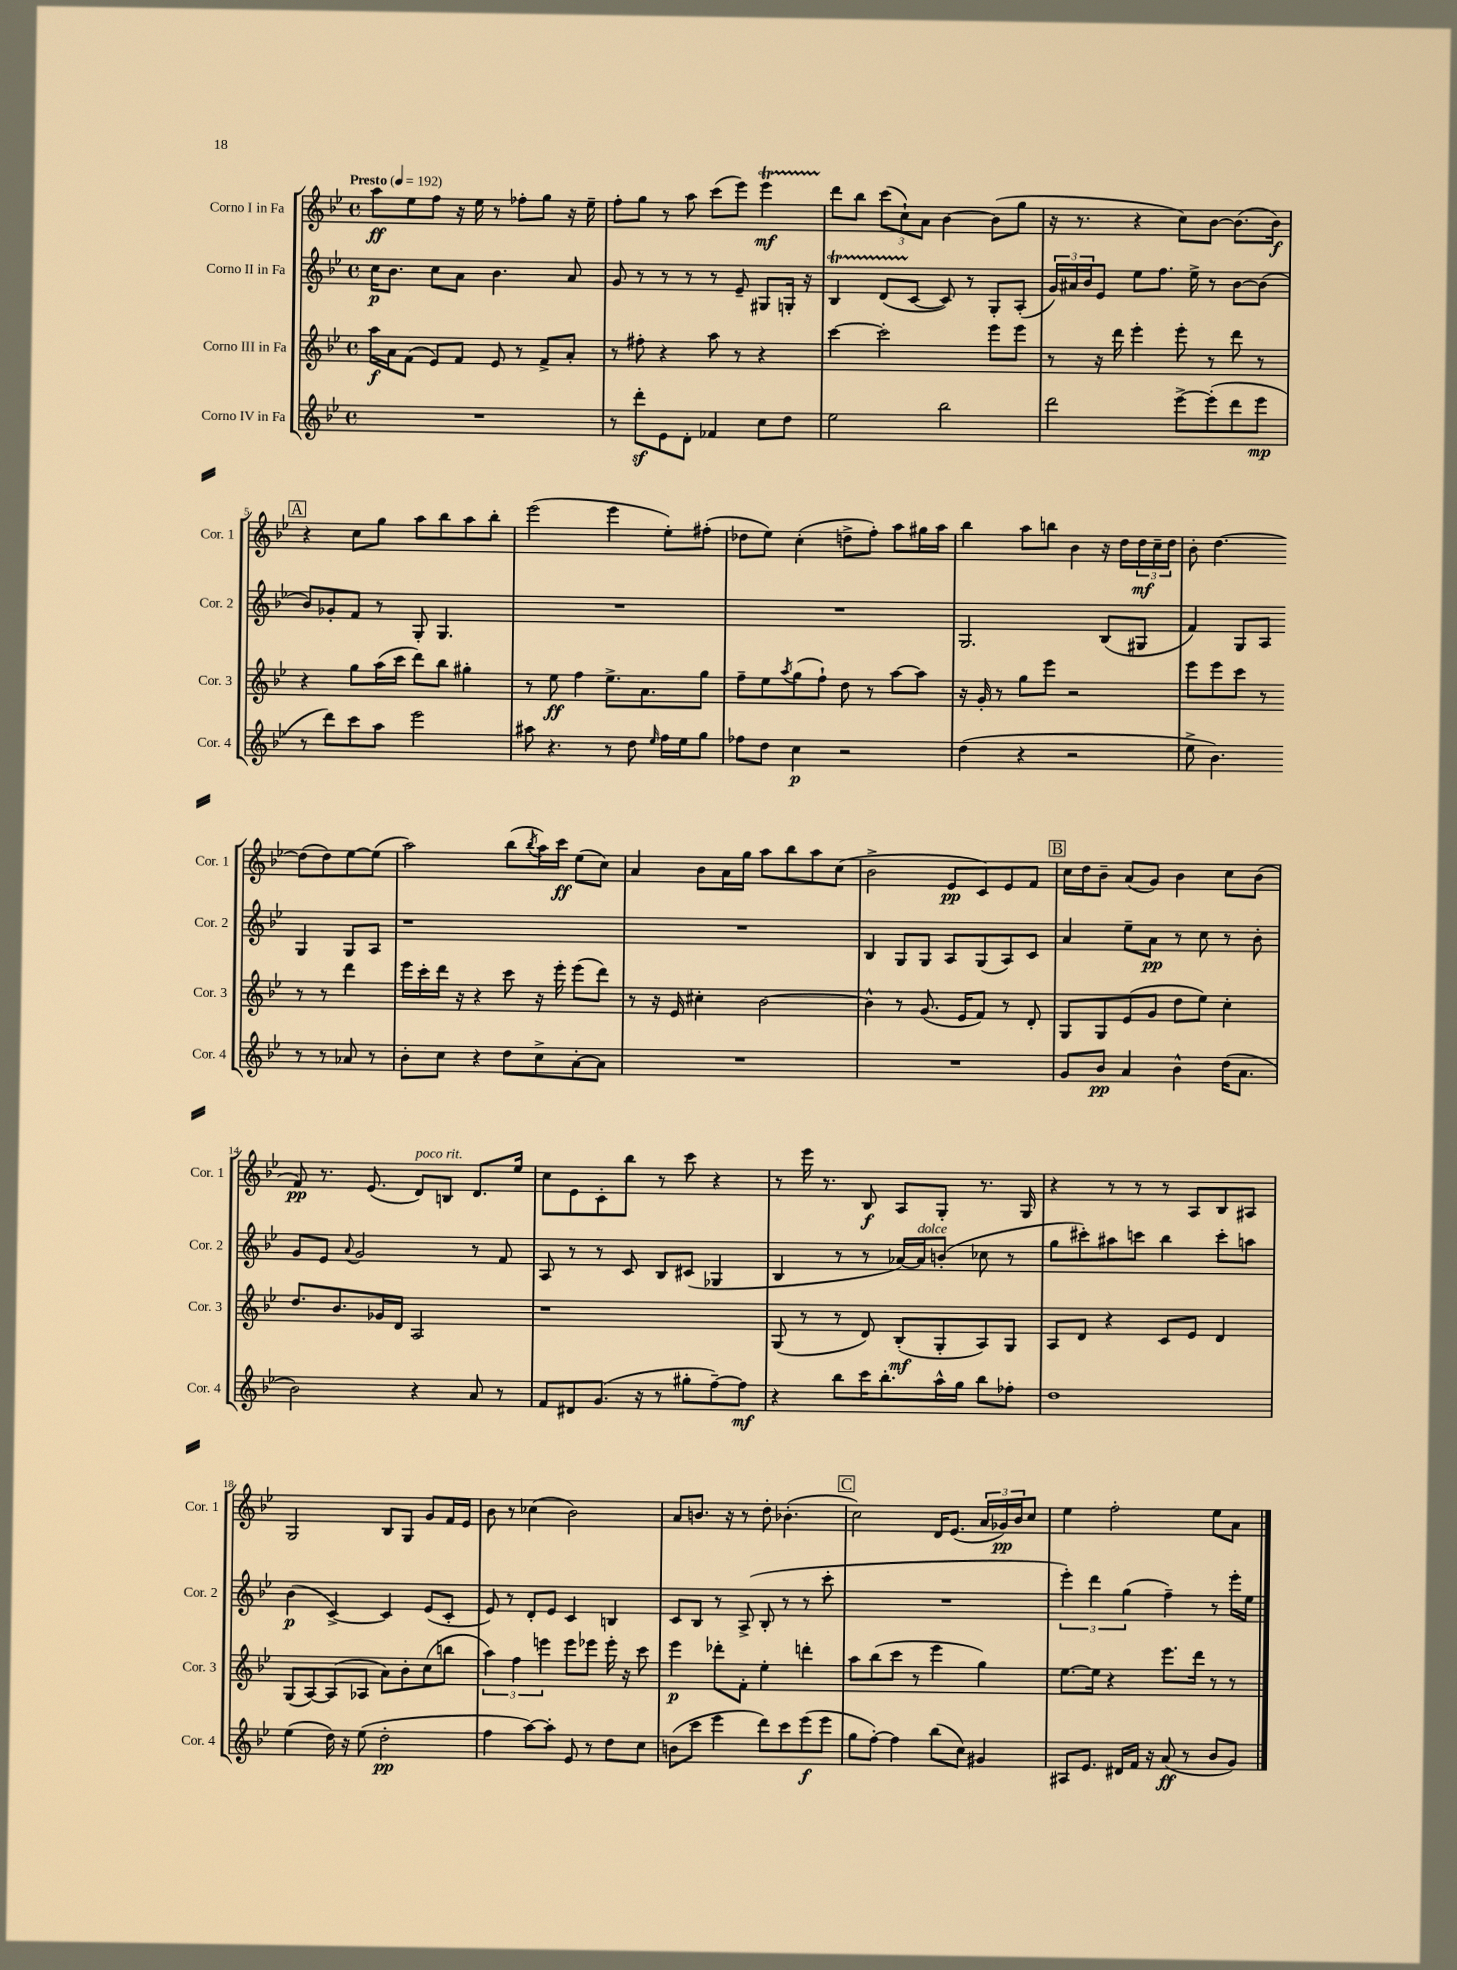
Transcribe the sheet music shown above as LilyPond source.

<<
\new StaffGroup <<
\new Staff = "s0" \with { instrumentName = "Corno I in Fa" shortInstrumentName = "Cor. 1" } {
    \clef treble \key bes \major \defaultTimeSignature \time 4/4 \tempo "Presto" 4 = 192
    a''8\ff ees''8 f''8 r16 ees''16 r8 fes''8-. g''8 r16 ees''16-- |
    f''8-. g''8 r8 a''8 c'''8( ees'''8) ees'''4\startTrillSpan\mf |
    d'''8\stopTrillSpan bes''8 \tuplet 3/2 { c'''8( c''8-!) a'8 } bes'4~ bes'8( g''8 |
    r16 r8. r4 c''8) bes'8~ bes'8.( bes'16\f) |
    \mark \markup { \box "A" } r4 c''8 g''8 a''8 bes''8 a''8 bes''8-. |
    ees'''2( ees'''4 ees''8-.) fis''8-.( |
    des''8 ees''8) c''4-.( d''8-> f''8-.) a''8 gis''16 a''16 |
    bes''4 a''8 b''8 bes'4 r16 d''16 \tuplet 3/2 { d''16\mf c''16-- d''16 } |
    bes'8-. d''4.~ d''8( d''8) ees''8~ ees''8( |
    a''2) bes''8( \acciaccatura { bes''8 } a''16) c'''16\ff ees''8( c''8) |
    a'4 bes'8 a'16 g''16 a''8 bes''8 a''8 c''8( |
    bes'2-> ees'8\pp c'8) ees'8 f'8 |
    \mark \markup { \box "B" } c''16 d''16 bes'8-- a'8( g'8) bes'4 c''8 bes'8( |
    f'8\pp) r8. ees'8.( d'8^\markup { \italic "poco rit." }) b8 d'8. ees''16 |
    c''8 ees'8 c'8-. bes''8 r8 c'''8 r4 |
    r8 ees'''16 r8. bes8\f a8 g8-. r8. g16 |
    r4 r8 r8 r8 a8 bes8 ais8 |
    g2 bes8 g8 g'8 f'16 ees'16 |
    bes'8 r8 ces''4( bes'2) |
    a'8 b'8. r16 r8 d''8-. bes'4.-.( |
    \mark \markup { \box "C" } c''2) d'16 ees'8.( \tuplet 3/2 { a'16 ges'16\pp) bes'16 } c''8 |
    ees''4 f''2-. ees''8 a'8 \bar "|." |
}
\new Staff = "s1" \with { instrumentName = "Corno II in Fa" shortInstrumentName = "Cor. 2" } {
    \clef treble \key bes \major \defaultTimeSignature \time 4/4
    c''16\p bes'8. c''8 a'8 bes'4. a'8 |
    g'8 r8 r8 r8 r8 ees'8-- gis8 g16-. r16 |
    bes4\startTrillSpan d'8( c'8~\stopTrillSpan c'8) r8 g8-. a8-.( |
    \tuplet 3/2 { g'16) ais'16 bes'16 } ees'8 ees''8 f''8. ees''16-> r8 bes'8~ bes'8( |
    \mark \markup { \box "A" } bes'8) ges'8-. f'8 r8 g8-. g4. |
    R1 |
    R1 |
    g2. bes8( gis8 |
    f'4) g8 a8 g4 g8 a8 |
    r1 |
    R1 |
    bes4 g8 g8 a8 g8( a8) c'8 |
    \mark \markup { \box "B" } a'4 ees''8-- a'8\pp r8 c''8 r8 bes'8-. |
    g'8 ees'8 \appoggiatura { a'8 } g'2 r8 f'8 |
    a8 r8 r8 c'8 bes8 cis'8( ges4 |
    bes4 r8 r8 aes'16~) aes'16^\markup { \italic "dolce" } b'8-.( ces''8 r8 |
    g''8 cis'''8-.) ais''8 c'''8 bes''4 c'''8-. a''8 |
    bes'4\p( c'4~->) c'4 ees'8( c'8-. |
    ees'8) r8 d'8-. ees'8 c'4 b4 |
    c'8 bes8 r8 a8->( bes8-. r8 r8 c'''8-. |
    \mark \markup { \box "C" } R1 |
    \tuplet 3/2 { ees'''4-.) d'''4 g''4( } f''4--) r8 ees'''16-. ees''16 \bar "|." |
}
\new Staff = "s2" \with { instrumentName = "Corno III in Fa" shortInstrumentName = "Cor. 3" } {
    \clef treble \key bes \major \defaultTimeSignature \time 4/4
    a''16\f a'16 f'8( ees'8) f'8 ees'8 r8 f'8-> a'8-. |
    r8 fis''8-. r4 a''8 r8 r4 |
    c'''4~ c'''2-. ees'''8 ees'''8 |
    r8 r16 d'''16 ees'''4-. ees'''8-. r8 d'''8 r8 |
    \mark \markup { \box "A" } r4 g''8 a''16( c'''16 d'''8) bes''8 gis''4-. |
    r8 ees''8\ff f''4 ees''8.-> a'8. g''8 |
    f''8-- ees''8 \acciaccatura { a''8 } g''8( f''8-!) d''8 r8 a''8~ a''8 |
    r16 g'16-. r8 g''8 ees'''8 r2 |
    ees'''8 ees'''8 c'''8 r8 r8 r8 d'''4 |
    ees'''16 c'''16-. d'''16 r16 r4 c'''8 r16 ees'''16-. ees'''8( d'''8) |
    r8 r16 ees'16 cis''4-. bes'2~ |
    bes'4-^ r8 g'8.( ees'16 f'8) r8 d'8-. |
    \mark \markup { \box "B" } g8 g8 ees'8( g'8 d''8 ees''8) c''4-. |
    d''8. bes'8. ges'16 d'16 a2 |
    r1 |
    g8( r8 r8 d'8) bes8-.\mf( g8-. a8) g8 |
    a8 d'8 r4 c'8 ees'8 d'4 |
    g8( a8~) a8( aes8 a'8) bes'8-. c''8( b''8 |
    \tuplet 3/2 { a''4) f''4 e'''4 } e'''8 ees'''8 ees'''16-. r16 c'''8 |
    ees'''4\p des'''8-. f'8-. ees''4-. d'''4-. |
    \mark \markup { \box "C" } a''8 bes''8( c'''8 r8 ees'''4 g''4) |
    ees''8.~ ees''16 r4 ees'''8. d'''16 r8 r8 \bar "|." |
}
\new Staff = "s3" \with { instrumentName = "Corno IV in Fa" shortInstrumentName = "Cor. 4" } {
    \clef treble \key bes \major \defaultTimeSignature \time 4/4
    R1 |
    r8 d'''8-.\sf ees'8 d'8-. fes'4 c''8 d''8 |
    ees''2 bes''2 |
    d'''2 ees'''8~-> ees'''8-.( d'''8 ees'''8\mp |
    \mark \markup { \box "A" } r8 d'''8) c'''8 a''8 ees'''2 |
    ais''8 r4. r8 d''8 \grace { ees''16 } f''16 ees''16 g''8 |
    fes''8 d''8 c''4\p r2 |
    d''4( r4 r2 |
    ees''8-> bes'4.) r8 r8 aes'8 r8 |
    bes'8-. c''8 r4 d''8 c''8-> a'8~-. a'8 |
    R1 |
    R1 |
    \mark \markup { \box "B" } g'8 bes'8\pp a'4 bes'4-^ d''16( a'8. |
    bes'2) r4 a'8 r8 |
    f'8 dis'8 g'8.( r16 r8 gis''8-. f''8~--) f''8\mf |
    r4 bes''8 c'''16 bes''8.-. a''16-^ g''16 bes''8 fes''8-. |
    d''1 |
    ees''4( d''16) r16 ees''8( d''2-.\pp |
    f''4 a''8~) a''8-. ees'8 r8 d''8 c''8 |
    b'8( c'''8 ees'''4 d'''8) c'''8 ees'''8\f( ees'''8 |
    \mark \markup { \box "C" } g''8 f''8~-.) f''4 bes''8( c''8) gis'4 |
    ais8 ees'8. dis'16 f'16 r16 a'8\ff( r8 bes'8 g'8) \bar "|." |
}
>>
>>
